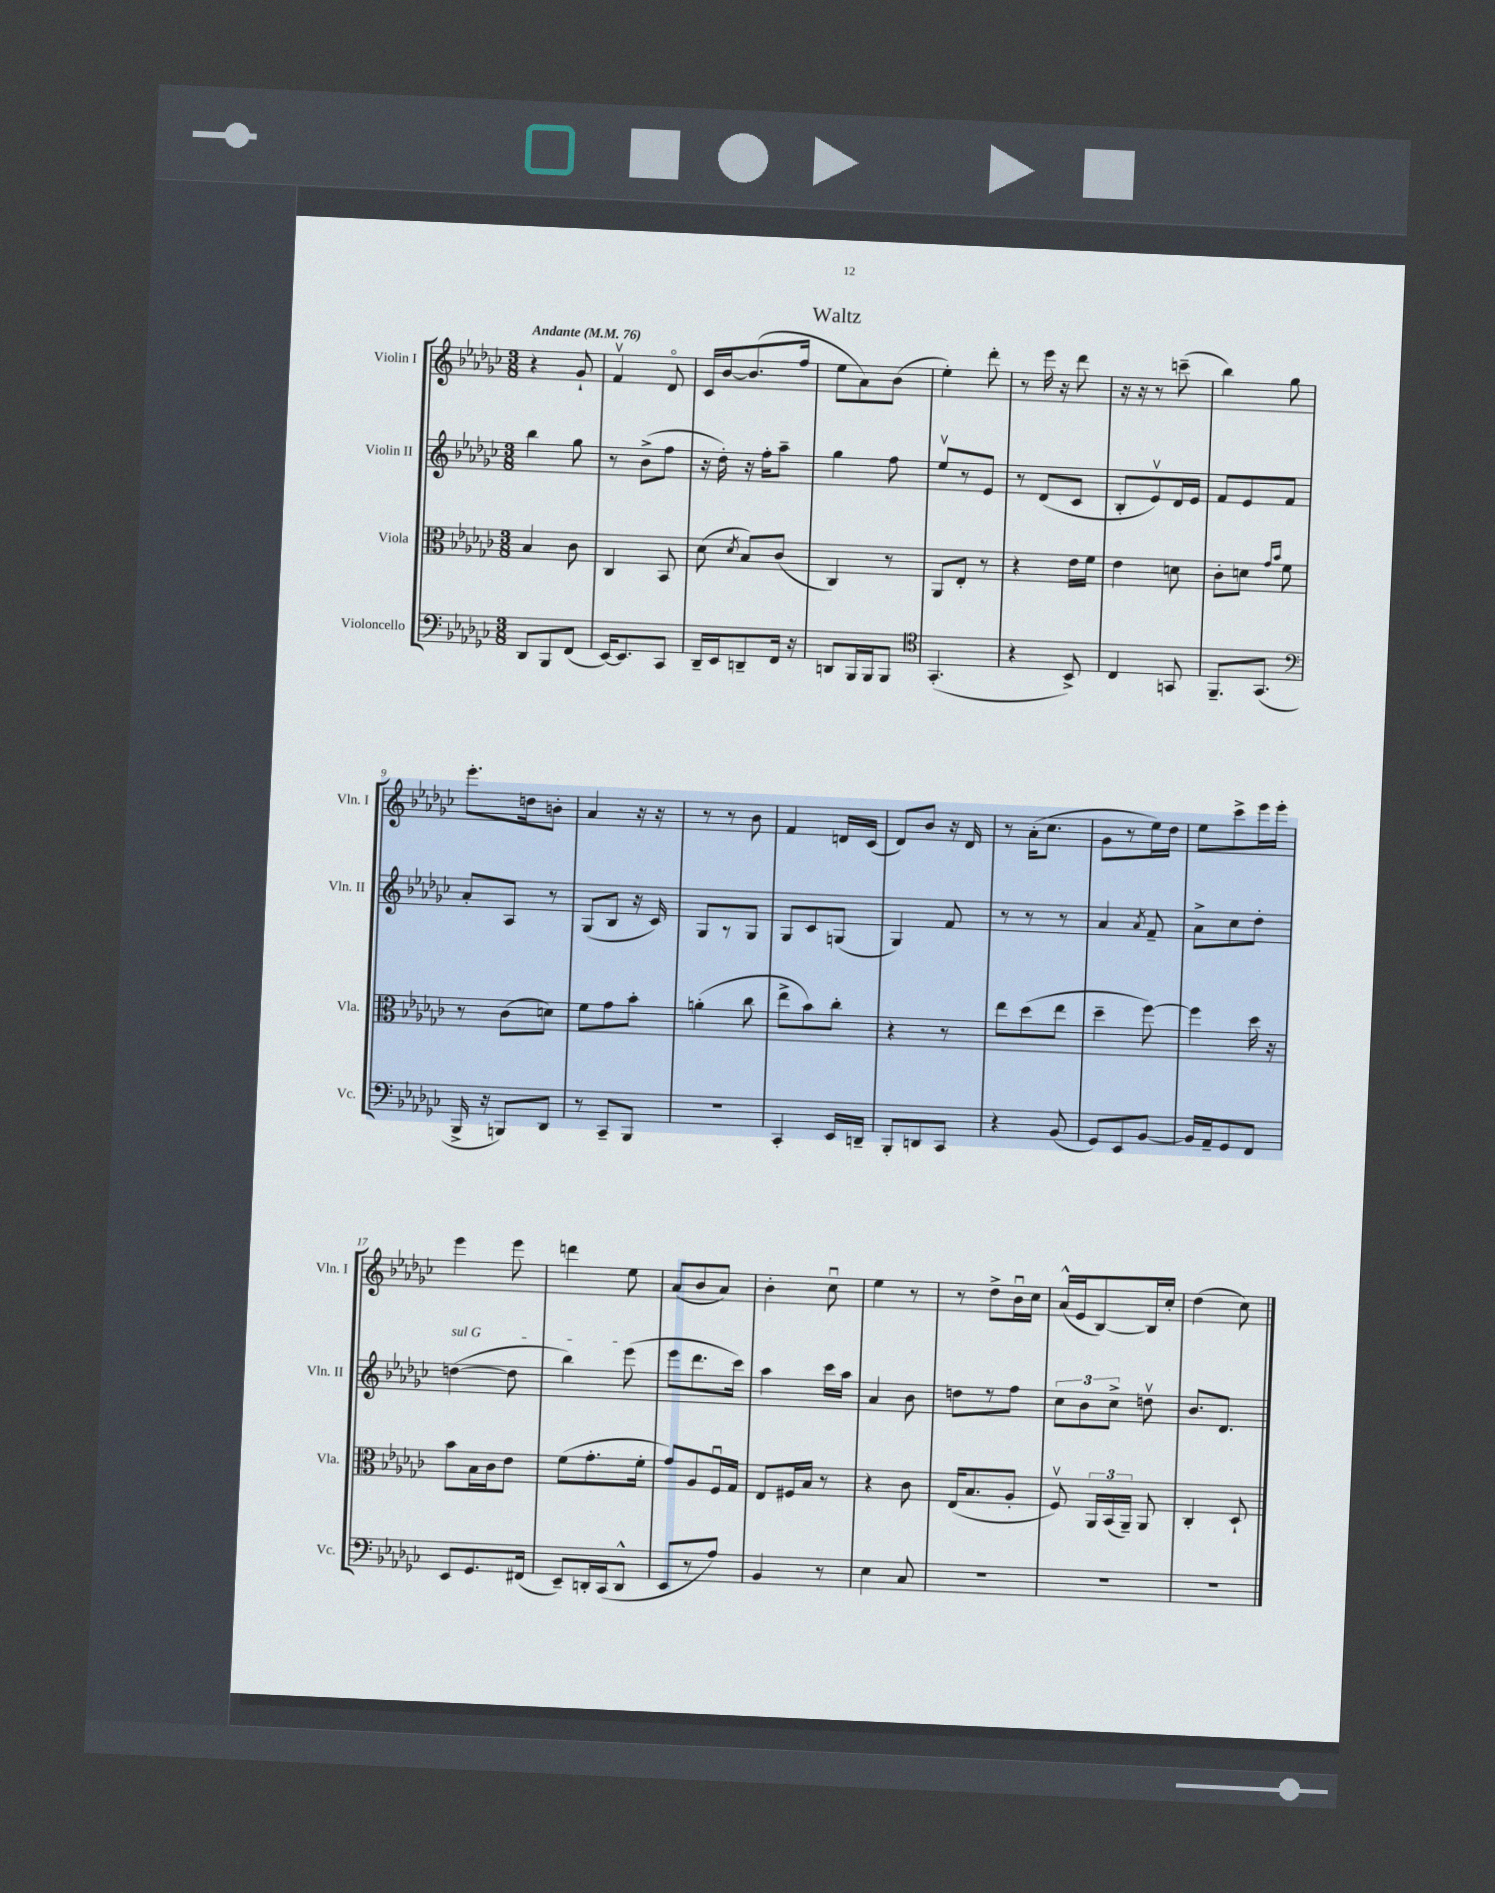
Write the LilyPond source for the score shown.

\header { title = "Waltz" }
<<
\new StaffGroup <<
\new Staff = "s0" \with { instrumentName = "Violin I" shortInstrumentName = "Vln. I" } {
    \clef treble \key ges \major \numericTimeSignature \time 3/8 \tempo "Andante" 4 = 76
    \autoBeamOff r4 ges'8-! |
    f'4\upbow des'8\flageolet |
    ces'16[ bes'16~ bes'8.( f''16] |
    ees''8[ aes'8) bes'8]( |
    ees''4-.) des'''8-. |
    r8 ees'''16 r16 des'''8 |
    r16 r16 r8 c'''8--( |
    bes''4) ges''8 |
    ees'''8.[-. d''16 b'8]-. |
    aes'4 r16 r16 |
    r8 r8 bes'8 |
    f'4 d'16[ ces'16]( |
    des'8[) bes'8] r16 des'16 |
    r8 aes'16[-.( ces''8.] |
    ges'8[ r8 ees''16) des''16] |
    ees''8[ ces'''8-> ees'''16 ees'''16]-. |
    ees'''4 ees'''8 |
    d'''4 ees''8 |
    aes'8[( bes'8 aes'8]) |
    bes'4-. ces''8\downbow |
    ees''4 r8 |
    r8 des''8[-> bes'16\downbow ces''16] |
    aes'16[-^( ees'16 bes8~) bes16 ces''16]-. |
    des''4( ces''8) \bar "|." |
}
\new Staff = "s1" \with { instrumentName = "Violin II" shortInstrumentName = "Vln. II" } {
    \clef treble \key ges \major \numericTimeSignature \time 3/8
    \autoBeamOff bes''4 ges''8 |
    r8 bes'8[->( f''8] |
    r16 des''16-.) r16 f''16[-. aes''8]-- |
    ges''4 f''8 |
    ees''8[\upbow r8 ees'8] |
    r8 des'8[( ces'8] |
    bes8[-. ees'8\upbow) des'16 ees'16] |
    f'8[ ees'8 f'8] |
    aes'8[-. aes8] r8 |
    ges8[( bes8] r16 ces'16) |
    ges8[ r8 ges8] |
    ges8[ ces'8 g8]( |
    ges4) f'8 |
    r8 r8 r8 |
    aes'4 \acciaccatura { aes'8 } f'8-- |
    aes'8[-> ces''8 des''8]-. |
    \once \override TextSpanner.bound-details.left.text = \markup { \italic "sul G" } d''4~\startTextSpan( d''8 |
    bes''4) ees'''8\stopTextSpan( |
    ees'''8[ des'''8. ces'''16]) |
    aes''4 ces'''16[ aes''16] |
    aes'4 bes'8 |
    d''8[ r8 f''8] |
    \tuplet 3/2 { ces''8[ bes'8 ces''8]-> } d''8\upbow |
    bes'8.[ des'8.] \bar "|." |
}
\new Staff = "s2" \with { instrumentName = "Viola" shortInstrumentName = "Vla." } {
    \clef alto \key ges \major \numericTimeSignature \time 3/8
    \autoBeamOff bes4 ces'8 |
    ces4 bes,8 |
    des'8( \acciaccatura { des'8 } bes8[) ces'8]( |
    ces4) r8 |
    aes,8[ ees8]-. r8 |
    r4 ees'16[ f'16] |
    ees'4 d'8 |
    ces'8[-. d'8] \grace { ges'16[ bes'16] } f'8 |
    r8 ces'8[( d'8]) |
    f'8[ ges'8 bes'8]-. |
    a'4-.( ces''8 |
    ees''8[-> bes'8) ces''8]-. |
    r4 r8 |
    ees''8[ des''8( ees''8] |
    des''4-- f''8~) |
    f''4 des''16 r16 |
    bes'8[ bes16 ces'16 ees'8] |
    f'8[( ges'8.-. f'16]-. |
    ges'8[) aes8 f16\downbow ges16] |
    ees8[ fis16 bes16] r8 |
    r4 ces'8 |
    ees16[( bes8. aes8]-. |
    f8\upbow) \tuplet 3/2 { aes,16[ bes,16( aes,16]--) } aes,8 |
    ces4-. des8-! \bar "|." |
}
\new Staff = "s3" \with { instrumentName = "Violoncello" shortInstrumentName = "Vc." } {
    \clef bass \key ges \major \numericTimeSignature \time 3/8
    \autoBeamOff des,8[ bes,,8 f,8]( |
    ees,16[~) ees,8. ces,8] |
    des,16[-- ees,16 d,8-- f,16] r16 |
    d,8[ bes,,16 bes,,16 bes,,8] |
    \clef tenor ges,4.-.( |
    r4 bes,8->) |
    ces4 g,8 |
    f,8.[-- ges,8.]( |
    \clef bass bes,,16-> r16 b,,8[) des,8] |
    r8 ces,8[-- bes,,8] |
    R4. |
    ces,4-. ees,16[ d,16]-- |
    bes,,8[-. d,8 ces,8] |
    r4 bes,8( |
    ges,8[) ees,8 bes,8]~ |
    bes,16[ aes,16-- ges,8 f,8] |
    ees,8[ ges,8. fis,16]( |
    ees,8[--) d,16-. ces,16( d,8]-^ |
    ees,8[ r8 aes8]) |
    bes,4 r8 |
    ees4 ces8 |
    R4. |
    R4. |
    R4. \bar "|." |
}
>>
>>
